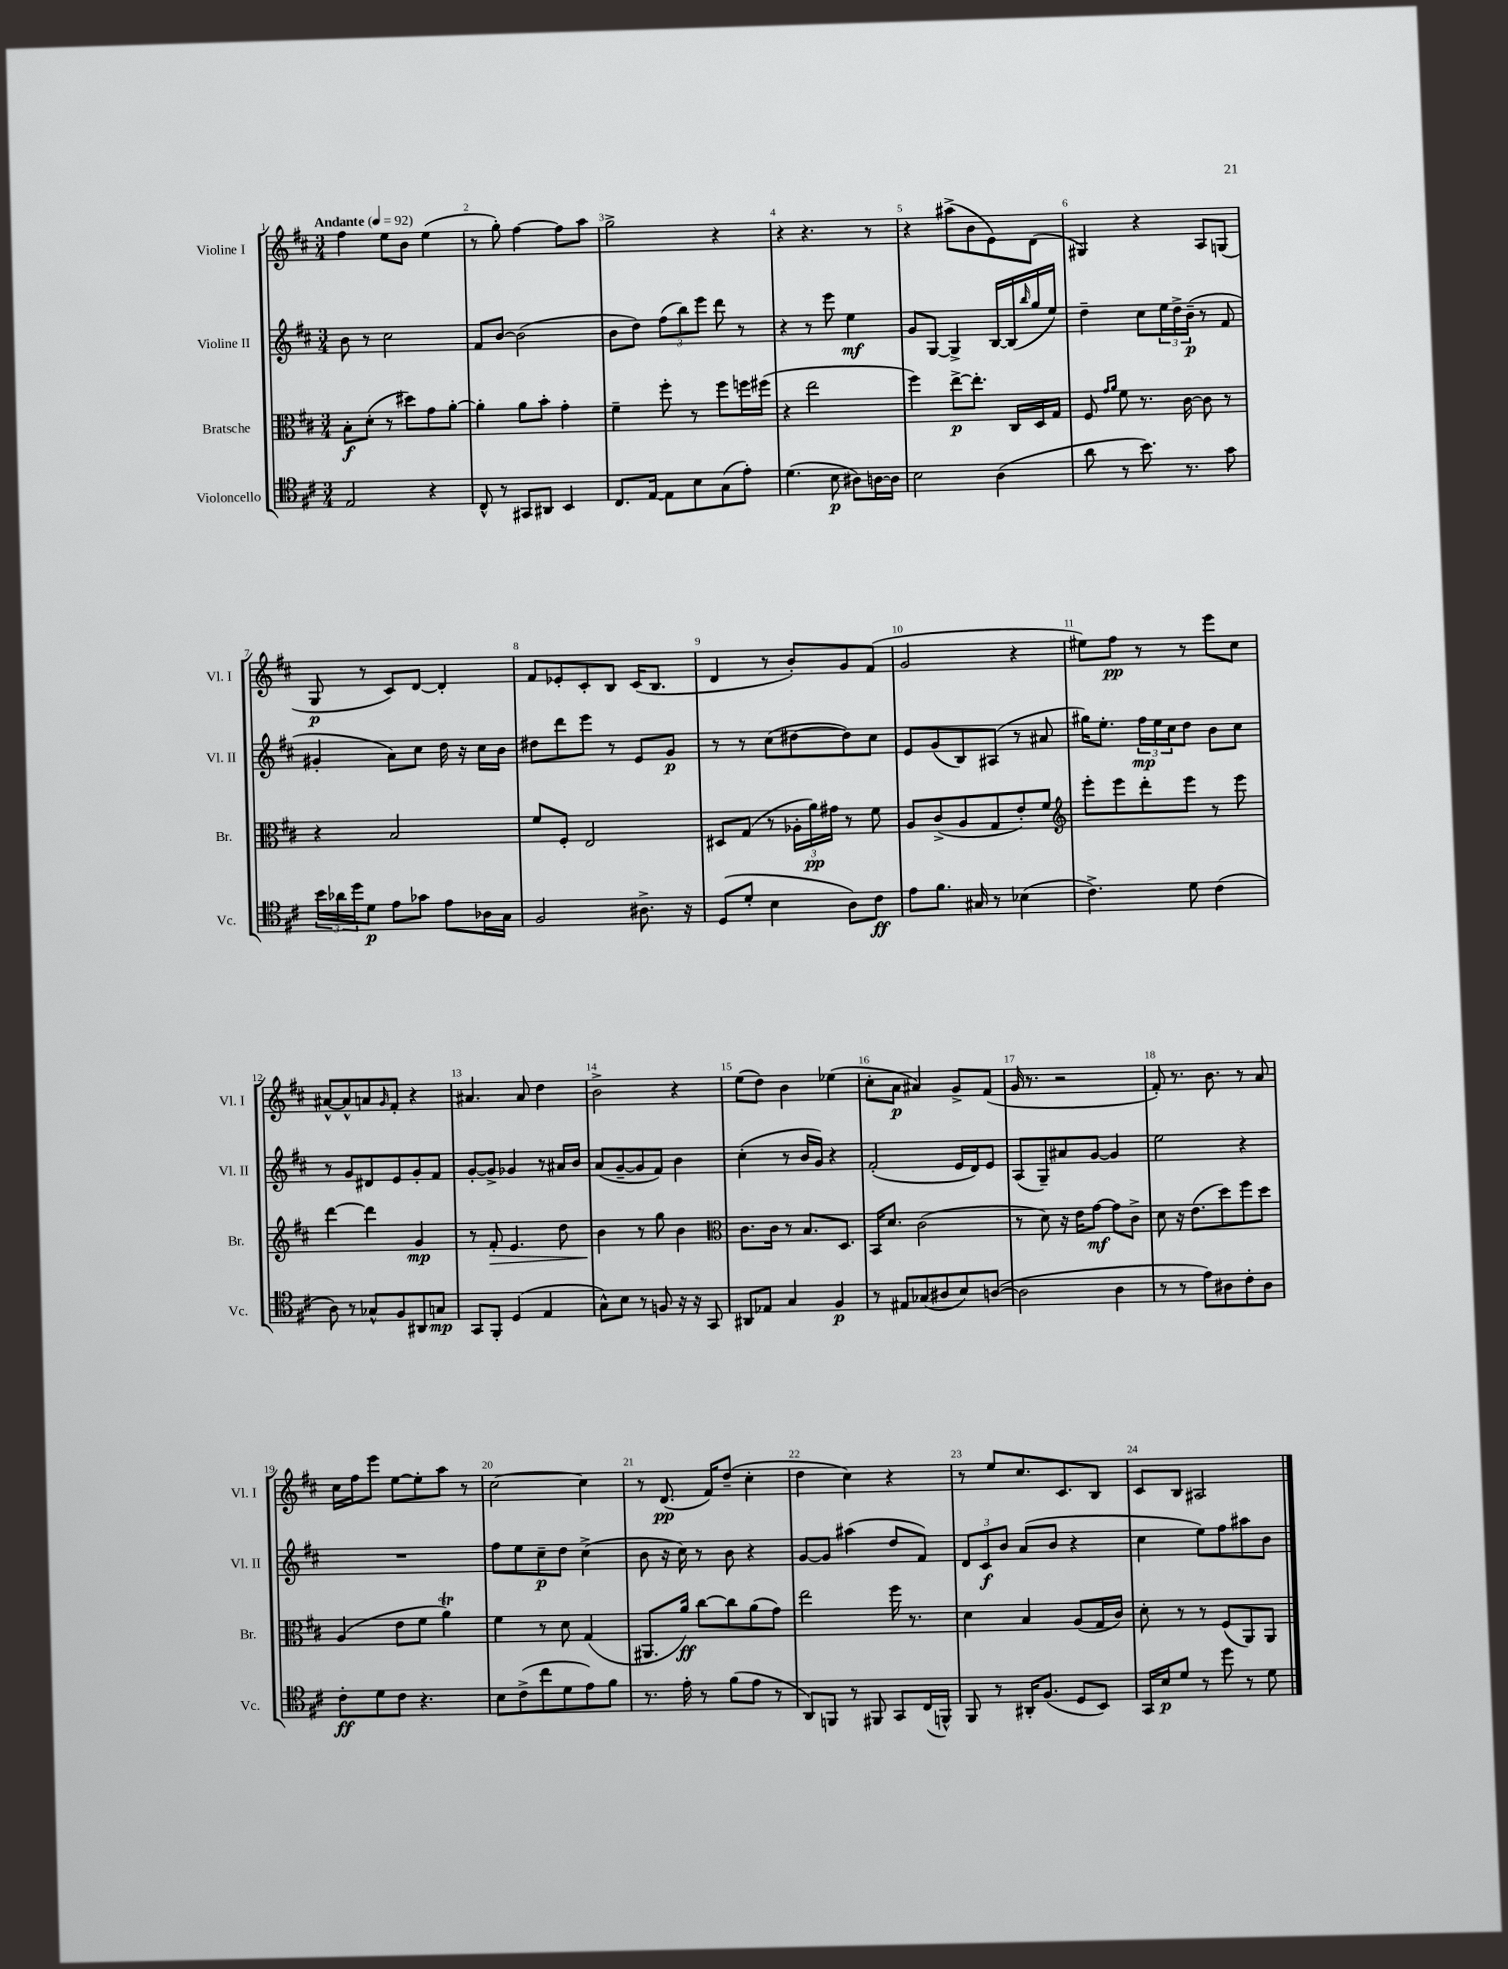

**kern	**dynam	**kern	**dynam	**kern	**dynam	**kern	**dynam
*part4	*part4	*part3	*part3	*part2	*part2	*part1	*part1
*staff4	*staff4	*staff3	*staff3	*staff2	*staff2	*staff1	*staff1
*I"Violoncello	*	*I"Bratsche	*	*I"Violine II	*	*I"Violine I	*
*I'Vc.	*	*I'Br.	*	*I'Vl. II	*	*I'Vl. I	*
*clefC4	*	*clefC3	*	*clefG2	*	*clefG2	*
*k[f#c#]	*	*k[f#c#]	*	*k[f#c#]	*	*k[f#c#]	*
*M3/4	*	*M3/4	*	*M3/4	*	*M3/4	*
*MM92	*	*MM92	*	*MM92	*	*MM92	*
=1	=1	=1	=1	=1	=1	=1	=1
!	!	!	!	!	!	!LO:TX:a:B:t=Andante	!
2E/	.	8B'\L	f	8b\	.	4ff#\	.
.	.	(8d'\J	.	8r	.	.	.
.	.	8r	.	2cc#\	.	8ee\L	.
.	.	8dd#X\L)	.	.	.	8b\J	.
4r	.	8g\	.	.	.	(4ee\	.
.	.	[8a'\J	.	.	.	.	.
=2	=2	=2	=2	=2	=2	=2	=2
8C#^^/	.	4a'\]	.	8f#/L	.	8r	.
8r	.	.	.	[8b/J	.	8gg'\)	.
8GG#X/L	.	8a\L	.	(2b\]	.	[4ff#\	.
8AA#X/J	.	8b'\J	.	.	.	.	.
4BB/	.	4g'\	.	.	.	8ff#\L]	.
.	.	.	.	.	.	8aa\J	.
=3	=3	=3	=3	=3	=3	=3	=3
8.C#/L	.	4f#~\	.	8b\L	.	2gg^\	.
.	.	.	.	8dd\J)	.	.	.
[16E/Jk	.	.	.	.	.	.	.
8E\L]	.	8ff#'\	.	(12ff#\L	.	.	.
.	.	.	.	12bb\)	.	.	.
8B\	.	8r	.	.	.	.	.
.	.	.	.	12eee\J	.	.	.
(8G\	.	8ff#\L	.	8ddd\	.	4r	.
8e'\J)	.	16ffn\L	.	8r	.	.	.
.	.	(16ff#X\JJ	.	.	.	.	.
=4	=4	=4	=4	=4	=4	=4	=4
(4.d\	.	4r	.	4r	.	4r	.
.	.	2ee\	.	8r	.	4.r	.
8B\	p	.	.	8eee\	.	.	.
8A#X\L)	.	.	.	4ee\	mf	.	.
[16An\L	.	.	.	.	.	8r	.
16A\JJ]	.	.	.	.	.	.	.
=5	=5	=5	=5	=5	=5	=5	=5
2B\	.	4ff#\)	.	8g/L	.	4r	.
.	.	.	.	[8G/J	.	.	.
.	.	[8ee^\L	p	4G^/]	.	(8aa#X^\L	.
.	.	8.ee'\J]	.	.	.	8b\	.
(4A\	.	.	.	[16B/LL	.	8e\)	.
.	.	16C#/LL	.	(16B/]	.	.	.
.	.	.	.	16qqbb/	.	.	.
.	.	16D/	.	16gg/	.	(8d\J	.
.	.	16G/JJ	.	16ee/JJ)	.	.	.
=6	=6	=6	=6	=6	=6	=6	=6
8a\	.	8F#/	.	4dd~\	.	4G#X/)	.
.	.	16qqg/LL	.	.	.	.	.
.	.	16qqa/JJ	.	.	.	.	.
8r	.	8f#\	.	.	.	.	.
8.b\)	.	8.r	.	8cc#\L	.	4r	.
.	.	.	.	24ee\L	.	.	.
.	.	.	.	24dd^\	.	.	.
8.r	.	[16c#\	.	.	.	.	.
.	.	.	.	(24b~\JJ	p	.	.
.	.	8c#\]	.	8r	.	8A/L	.
8g\	.	8r	.	8f#/	.	(8Gn/J	.
!!LO:LB:g=z
=7	=7	=7	=7	=7	=7	=7	=7
24b\LL	.	4r	.	4g#X'/	.	8G/	p
24a-X\	.	.	.	.	.	.	.
24dd\J	.	.	.	.	.	.	.
8d\J	p	.	.	.	.	8r	.
8e\L	.	2B/	.	8a\L)	.	8c#/L)	.
8g-X\J	.	.	.	8cc#\J	.	[8d/J	.
8e\L	.	.	.	16dd\	.	4d'/]	.
.	.	.	.	16r	.	.	.
16A-X\L	.	.	.	16cc#\LL	.	.	.
16G\JJ	.	.	.	16b\JJ	.	.	.
=8	=8	=8	=8	=8	=8	=8	=8
2F#/	.	8f#/L	.	8dd#X\L	.	8f#/L	.
.	.	8F#'/J	.	8ddd\	.	8e-X'/	.
.	.	2E/	.	8eee\J	.	8c#'/	.
.	.	.	.	8r	.	8B/J	.
8.A#X^\	.	.	.	8e/L	.	(16c#/KL	.
.	.	.	.	.	.	8.B/J	.
.	.	.	.	8g/J	p	.	.
16r	.	.	.	.	.	.	.
=9	=9	=9	=9	=9	=9	=9	=9
(8D/L	.	8D#X/L	.	8r	.	4d/	.
8d'/J	.	(8G/J	.	8r	.	.	.
4B\	.	8r	.	(8cc#\L	.	8r	.
.	.	24A-X'\LL	.	[8dd#X\	.	8b'/L)	.
.	.	24a\)	pp	.	.	.	.
.	.	24g#X\JJ	.	.	.	.	.
8A\L)	.	8r	.	8dd#\])	.	8g/	.
8c#\J	ff	8f#\	.	8cc#\J	.	(8f#/J	.
=10	=10	=10	=10	=10	=10	=10	=10
8e\L	.	8A/L	.	8e/L	.	2g/	.
8.f#\J	.	(8c#^/	.	(8g/	.	.	.
.	.	8A/	.	8B/)	.	.	.
16G#X/	.	.	.	.	.	.	.
8r	.	8G/	.	(8A#X/J	.	.	.
(4B-X\	.	8e'/)	.	8r	.	4r	.
.	.	8f#/J	.	8a#X/	.	.	.
=11	=11	=11	=11	=11	=11	=11	=11
*	*	*clefG2	*	*	*	*	*
4.c#^\)	.	8eee'\L	.	16gg#X\KL)	.	8ee#X\L)	.
.	.	.	.	8.ee'\J	.	.	.
.	.	8eee\	.	.	.	8ff#\J	pp
.	.	8ddd'\	.	24ff#\LL	mp	8r	.
.	.	.	.	24ee\	.	.	.
.	.	.	.	24cc#\J	.	.	.
8d\	.	8eee\J	.	8dd\J	.	8r	.
(4c#\	.	8r	.	8b\L	.	8eee\L	.
.	.	8eee\	.	8cc#\J	.	8cc#\J	.
!!LO:LB:g=z
=12	=12	=12	=12	=12	=12	=12	=12
8A\)	.	[4ddd\	.	8r	.	[8a#X^^/L	.
8r	.	.	.	8g/L	.	8a#^^/]	.
8G-X^^/L	.	4ddd\]	.	8d#X/	.	8an/	.
.	.	.	.	.	.	16qqg/	.
8F#/	.	.	.	8e/	.	8f#'/J	.
8AA#X/	.	4g/	mp	8g'/	.	4r	.
8Gn/J	mp	.	.	8f#/J	.	.	.
=13	=13	=13	=13	=13	=13	=13	=13
8GG/L	.	8r	.	[8g'/L	.	4.a#X/	.
!	!	!	!LO:HP:b	!	!	!	!
8FF#'/J	.	8f#'/	>	8g^/J]	.	.	.
(4D/	.	4.e/	.	4g-X/	.	.	.
.	.	.	.	.	.	8a#/	.
4E/	.	.	.	8r	.	4dd\	.
.	.	8dd\	.	16a#X/LL	.	.	.
.	.	.	.	16b/JJ	.	.	.
=14	=14	=14	=14	=14	=14	=14	=14
8G^^\L)	.	4b\	.	(8a/L	.	2b^\	.
8B\J	.	.	.	[8g~/	.	.	.
8r	.	8r	]	8g/]	.	.	.
8Fn/	.	8gg\	.	8f#/J)	.	.	.
16r	.	4b\	.	4b\	.	4r	.
16r	.	.	.	.	.	.	.
8GG/	.	.	.	.	.	.	.
=15	=15	=15	=15	=15	=15	=15	=15
*	*	*clefC3	*	*	*	*	*
8AA#X/L	.	8.c#\L	.	(4cc#'\	.	(8ee\L	.
8E-X/J	.	.	.	.	.	8dd\J)	.
.	.	16c#\Jk	.	.	.	.	.
4G/	.	8r	.	8r	.	4b\	.
.	.	8.B/L	.	16b/LL	.	.	.
.	.	.	.	16g/JJ)	.	.	.
4F#/	p	.	.	4r	.	(4ee-X\	.
.	.	8.D/J	.	.	.	.	.
=16	=16	=16	=16	=16	=16	=16	=16
8r	.	16BB/KL	.	(2f#'/	.	8cc#'\L	.
.	.	8.d/J	.	.	.	.	.
8E#X/L	.	.	.	.	.	8a\J	p
(8G-X/	.	(2c#\	.	.	.	4a#X/)	.
8A#X/	.	.	.	.	.	.	.
8B/)	.	.	.	16e/LL	.	8g^/L	.
.	.	.	.	16d/J)	.	.	.
([8An/J	.	.	.	8e/J	.	(8f#/J	.
=17	=17	=17	=17	=17	=17	=17	=17
2A\]	.	8r	.	(8A/L	.	16g/	.
.	.	.	.	.	.	8.r	.
.	.	8d\)	.	8G~/)	.	.	.
.	.	16r	.	8a#X/	.	2r	.
.	.	16e\KL	.	.	.	.	.
.	.	[8g\J	mf	[8g/J	.	.	.
4A\	.	8g\L]	.	4g/]	.	.	.
.	.	8c#^\J	.	.	.	.	.
=18	=18	=18	=18	=18	=18	=18	=18
8r	.	8d\	.	2ee\	.	8f#'/)	.
8r	.	16r	.	.	.	8.r	.
.	.	(8.e\L	.	.	.	.	.
8e\L)	.	.	.	.	.	.	.
.	.	.	.	.	.	8.b\	.
8A#X\	.	8dd\)	.	.	.	.	.
8c#'\	.	8ff#\	.	4r	.	8r	.
8A#\J	.	8dd\J	.	.	.	8a/	.
!!LO:LB:g=z
=19	=19	=19	=19	=19	=19	=19	=19
8c#'\L	ff	(4A/	.	2.r	.	16cc#\LL	.
.	.	.	.	.	.	16ff#\J	.
8d\	.	.	.	.	.	8eee\J	.
8c#\J	.	8e\L	.	.	.	[8ee\L	.
4.r	.	8f#\J	.	.	.	8ee'\]	.
.	.	4aT\)	.	.	.	8aa\J	.
.	.	.	.	.	.	8r	.
=20	=20	=20	=20	=20	=20	=20	=20
8B\L	.	4f#\	.	8ff#\L	.	[2cc#\	.
(8c#^\	.	.	.	8ee\	.	.	.
8cc#\	.	8r	.	8cc#~\	p	.	.
8d\	.	8d\	.	8dd\J	.	.	.
8e\)	.	(4G/	.	(4cc#^\	.	4cc#\]	.
8f#\J	.	.	.	.	.	.	.
=21	=21	=21	=21	=21	=21	=21	=21
8.r	.	8.AA#X/L	.	8b\	.	8r	.
.	.	.	.	16r	.	(8.d/	pp
16e'\	.	16a/Jk)	ff	16cc#\)	.	.	.
8r	.	[8cc#\L	.	8r	.	.	.
.	.	.	.	.	.	16f#/KL)	.
(8f#\L	.	8cc#\]	.	8b\	.	(8dd~/J	.
8e\J	.	(8a\	.	4r	.	4cc#'\	.
8r	.	8g\J)	.	.	.	.	.
=22	=22	=22	=22	=22	=22	=22	=22
8AA/L)	.	2ee\	.	[8g/L	.	4dd\	.
8FFn/J	.	.	.	8g/J]	.	.	.
8r	.	.	.	(4aa#X\	.	4cc#\)	.
8FF#X/	.	.	.	.	.	.	.
8GG/L	.	16ff#\	.	8dd/L	.	4r	.
.	.	8.r	.	.	.	.	.
(16C#/L	.	.	.	8f#/J)	.	.	.
16FFn^^/JJ)	.	.	.	.	.	.	.
=23	=23	=23	=23	=23	=23	=23	=23
8FF#/	.	4d\	.	12d/L	.	8r	.
.	.	.	.	12c#/	f	.	.
8r	.	.	.	.	.	8ee/L	.
.	.	.	.	12b/J	.	.	.
16AA#X'/KL	.	4B/	.	(8a/L	.	8.cc#/	.
(8.F#/J	.	.	.	.	.	.	.
.	.	.	.	8b/J	.	.	.
.	.	.	.	.	.	8.c#/	.
8D/L	.	(8A/L	.	4r	.	.	.
8BB/J)	.	16G/L	.	.	.	8B/J	.
.	.	16c#/JJ)	.	.	.	.	.
=24	=24	=24	=24	=24	=24	=24	=24
16GG/LL	.	8d'\	.	4cc#\	.	8c#/L	.
16B/J	p	.	.	.	.	.	.
8d/J	.	8r	.	.	.	8B/J	.
8r	.	8r	.	8ee\L)	.	2A#X/	.
8dd\	.	(8F#/L	.	8ff#\	.	.	.
8r	.	8AA/)	.	8aa#X\	.	.	.
8d\	.	8AA/J	.	8b\J	.	.	.
==	==	==	==	==	==	==	==
*-	*-	*-	*-	*-	*-	*-	*-
